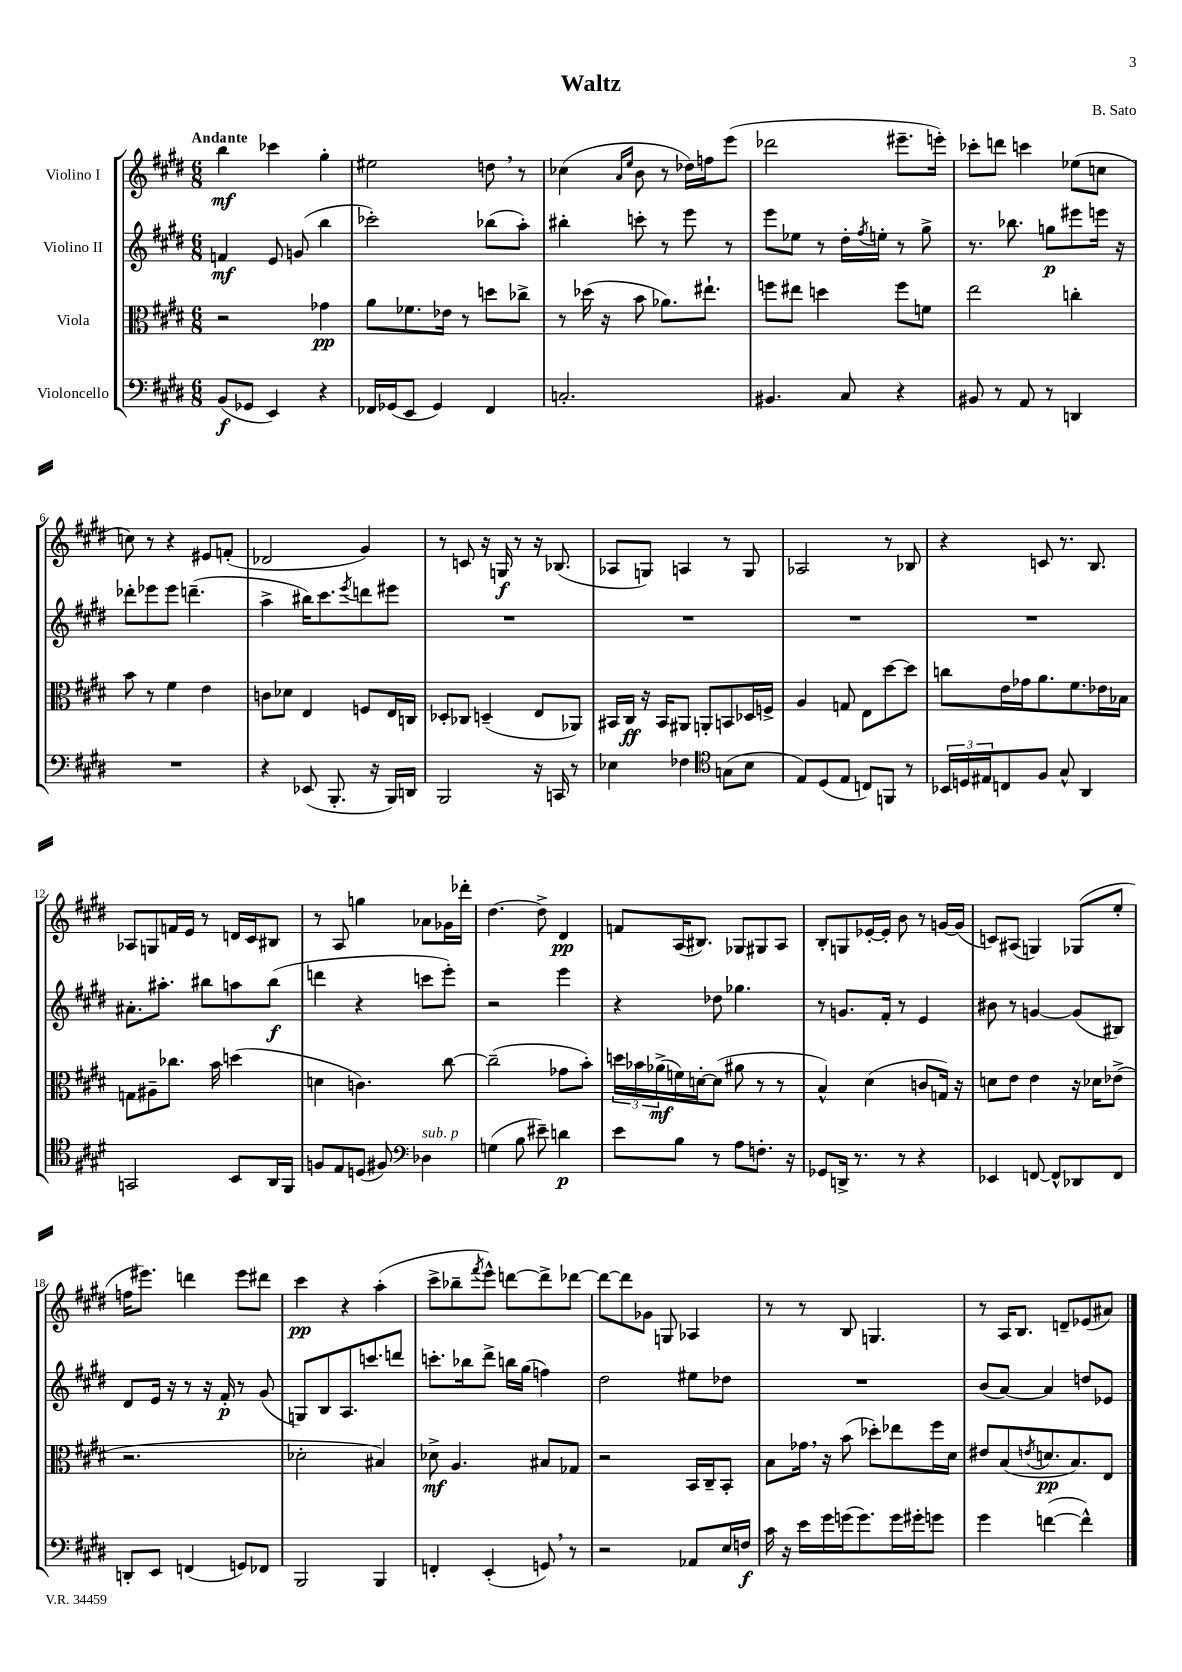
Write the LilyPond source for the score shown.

\header { title = "Waltz" composer = "B. Sato" }
<<
\new StaffGroup <<
\new Staff = "s0" \with { instrumentName = "Violino I" } {
    \clef treble \key e \major \numericTimeSignature \time 6/8 \tempo "Andante"
    b''4\mf ces'''4 gis''4-. |
    eis''2 d''8 \breathe r8 |
    ces''4( \grace { a'16 e''16 } b'8 r8 des''16) f''16 e'''8( |
    des'''2 eis'''8.-- e'''16-.) |
    ces'''8-. d'''8 c'''4 ees''8( c''8 |
    c''8) r8 r4 eis'8 f'8-.( |
    des'2 gis'4) |
    r8 c'8 r16 g16\f r8 r16 bes8.( |
    aes8 g8) a4 r8 g8 |
    aes2 r8 bes8 |
    r4 c'8 r8. b8. |
    aes8 g8 f'16 e'16 r8 d'16 cis'16 bis8 |
    r8 a8 g''4 aes'8 ges'16 des'''16-. |
    dis''4.~ dis''8-> dis'4\pp |
    f'8 a16( bis8.) ges8 gis8 a8 |
    b8-. g8 ees'16~-. ees'16-. b'8 r8 g'16~ g'16( |
    c'8) ais8( g4) ges8( e''8-. |
    f''16 eis'''8.) d'''4 eis'''8 dis'''8 |
    cis'''4\pp r4 a''4-.( |
    cis'''8-> bes''8-- \acciaccatura { fis'''8 } e'''8-^) d'''8~ d'''8-> des'''8~ |
    des'''8~ des'''8 ges'8 g8 aes4 |
    r8 r8 b8 g4. |
    r8 a16 b8. d'8-- ees'8( ais'8) \bar "|." |
}
\new Staff = "s1" \with { instrumentName = "Violino II" } {
    \clef treble \key e \major \numericTimeSignature \time 6/8
    f'4\mf e'8 g'8( b''4 |
    ces'''2-.) bes''8( a''8-.) |
    bis''4-. c'''8-. r8 e'''8 r8 |
    e'''8 ees''8 r8 dis''16-. \acciaccatura { fis''8 } e''16-. r8 gis''8-> |
    r8. bes''8. g''8\p eis'''8 e'''16 r16 |
    des'''8-. ees'''8 ees'''8 d'''4.--( |
    a''4-> bis''16) cis'''8. \acciaccatura { e'''8 } d'''8 eis'''8 |
    R2. |
    R2. |
    R2. |
    R2. |
    ais'8.-. ais''8.-. bis''8 a''8 bis''8\f( |
    d'''4 r4 c'''8 e'''8-.) |
    r2 e'''4 |
    r4 des''8 ges''4. |
    r8 g'8. fis'16-. r8 e'4 |
    bis'8 r8 g'4~ g'8( bis8) |
    dis'8 e'16 r16 r8 r16 fis'16-.\p r8 gis'8( |
    g8) b8 a8. c'''8. d'''8 |
    c'''8.-. bes''16 dis'''8-> b''16 gis''16( f''4) |
    dis''2 eis''8 des''8 |
    R2. |
    b'8( a'8~) a'4 d''8 ees'8 \bar "|." |
}
\new Staff = "s2" \with { instrumentName = "Viola" } {
    \clef alto \key e \major \numericTimeSignature \time 6/8
    r2 ges'4\pp |
    a'8 fes'8. ees'16 r8 d''8 ces''8-> |
    r8 des''16( r16 b'8 aes'8.) eis''8.-! |
    f''8 eis''8 d''4 f''8 f'8 |
    e''2 c''4-. |
    b'8 r8 fis'4 e'4 |
    c'8 des'8 e4 f8 e16 c16 |
    des8-. ces8 d4--( e8 aes,8) |
    bis,16 cis16\ff r16 bis,16 ais,8 a,8-. b,8 des16 f16-> |
    a4 g8 e8 dis''8~ dis''8 |
    c''8 e'16 ges'16 a'8. fis'8. ees'16 bes16 |
    g8 ais8-- ces''8. b'16 d''4( |
    d'4 c'4.) cis''8~ |
    cis''2--( ges'8 b'8-.) |
    \tuplet 3/2 { d''16 bes'16 aes'16->\mf( } f'16) d'16~-. d'8( ais'8 r8 r8 |
    b4-^) dis'4( c'8 g16) r16 |
    d'8 e'8 e'4 r16 des'16 ees'8->( |
    r2. |
    des'2-. bis4) |
    des'8->\mf a4. bis8 ges8 |
    r2 b,16 cis16-- b,8-. |
    b8 ges'16 \breathe r16 b'8( des''8-.) ees''8 fis''16 dis'16 |
    eis'8 b8( \acciaccatura { e'8 } d'8.\pp b8.) e8 \bar "|." |
}
\new Staff = "s3" \with { instrumentName = "Violoncello" } {
    \clef bass \key e \major \numericTimeSignature \time 6/8
    b,8\f( ges,8 e,4) r4 |
    fes,16 ges,16( e,8 ges,4) fes,4 |
    c2.-. |
    bis,4. cis8 r4 |
    bis,8 r8 a,8 r8 d,4 |
    R2. |
    r4 ees,8( b,,8.-. r16 b,,16) d,16 |
    b,,2 r16 c,16 r8 |
    ees4 fes4 \clef tenor g8( b8 |
    e8) dis8( e8 c8) f,8 r8 |
    \tuplet 3/2 { bes,16 d16 eis16 } c8 fis8 gis8-^ a,4 |
    g,2 b,8 a,16 fis,16 |
    f8 e8 d8( fis8) \clef bass des4^\markup { \italic "sub. p" } |
    g4( b8 eis'8--) d'4\p |
    e'8 b8 r8 a8 f8.-. r16 |
    ges,8 d,16-> r8. r8 r4 |
    ees,4 f,8~ f,8-^ des,8 f,8 |
    d,8-. e,8 f,4( g,8) fes,8 |
    b,,2 b,,4 |
    f,4-. e,4-.( g,8) \breathe r8 |
    r2 aes,8 e16 f16\f |
    cis'16 r16 e'16 gis'16 g'16( g'8.) g'16 gis'16-. g'8 |
    gis'4 f'4~( f'4-^) \bar "|." |
}
>>
>>
